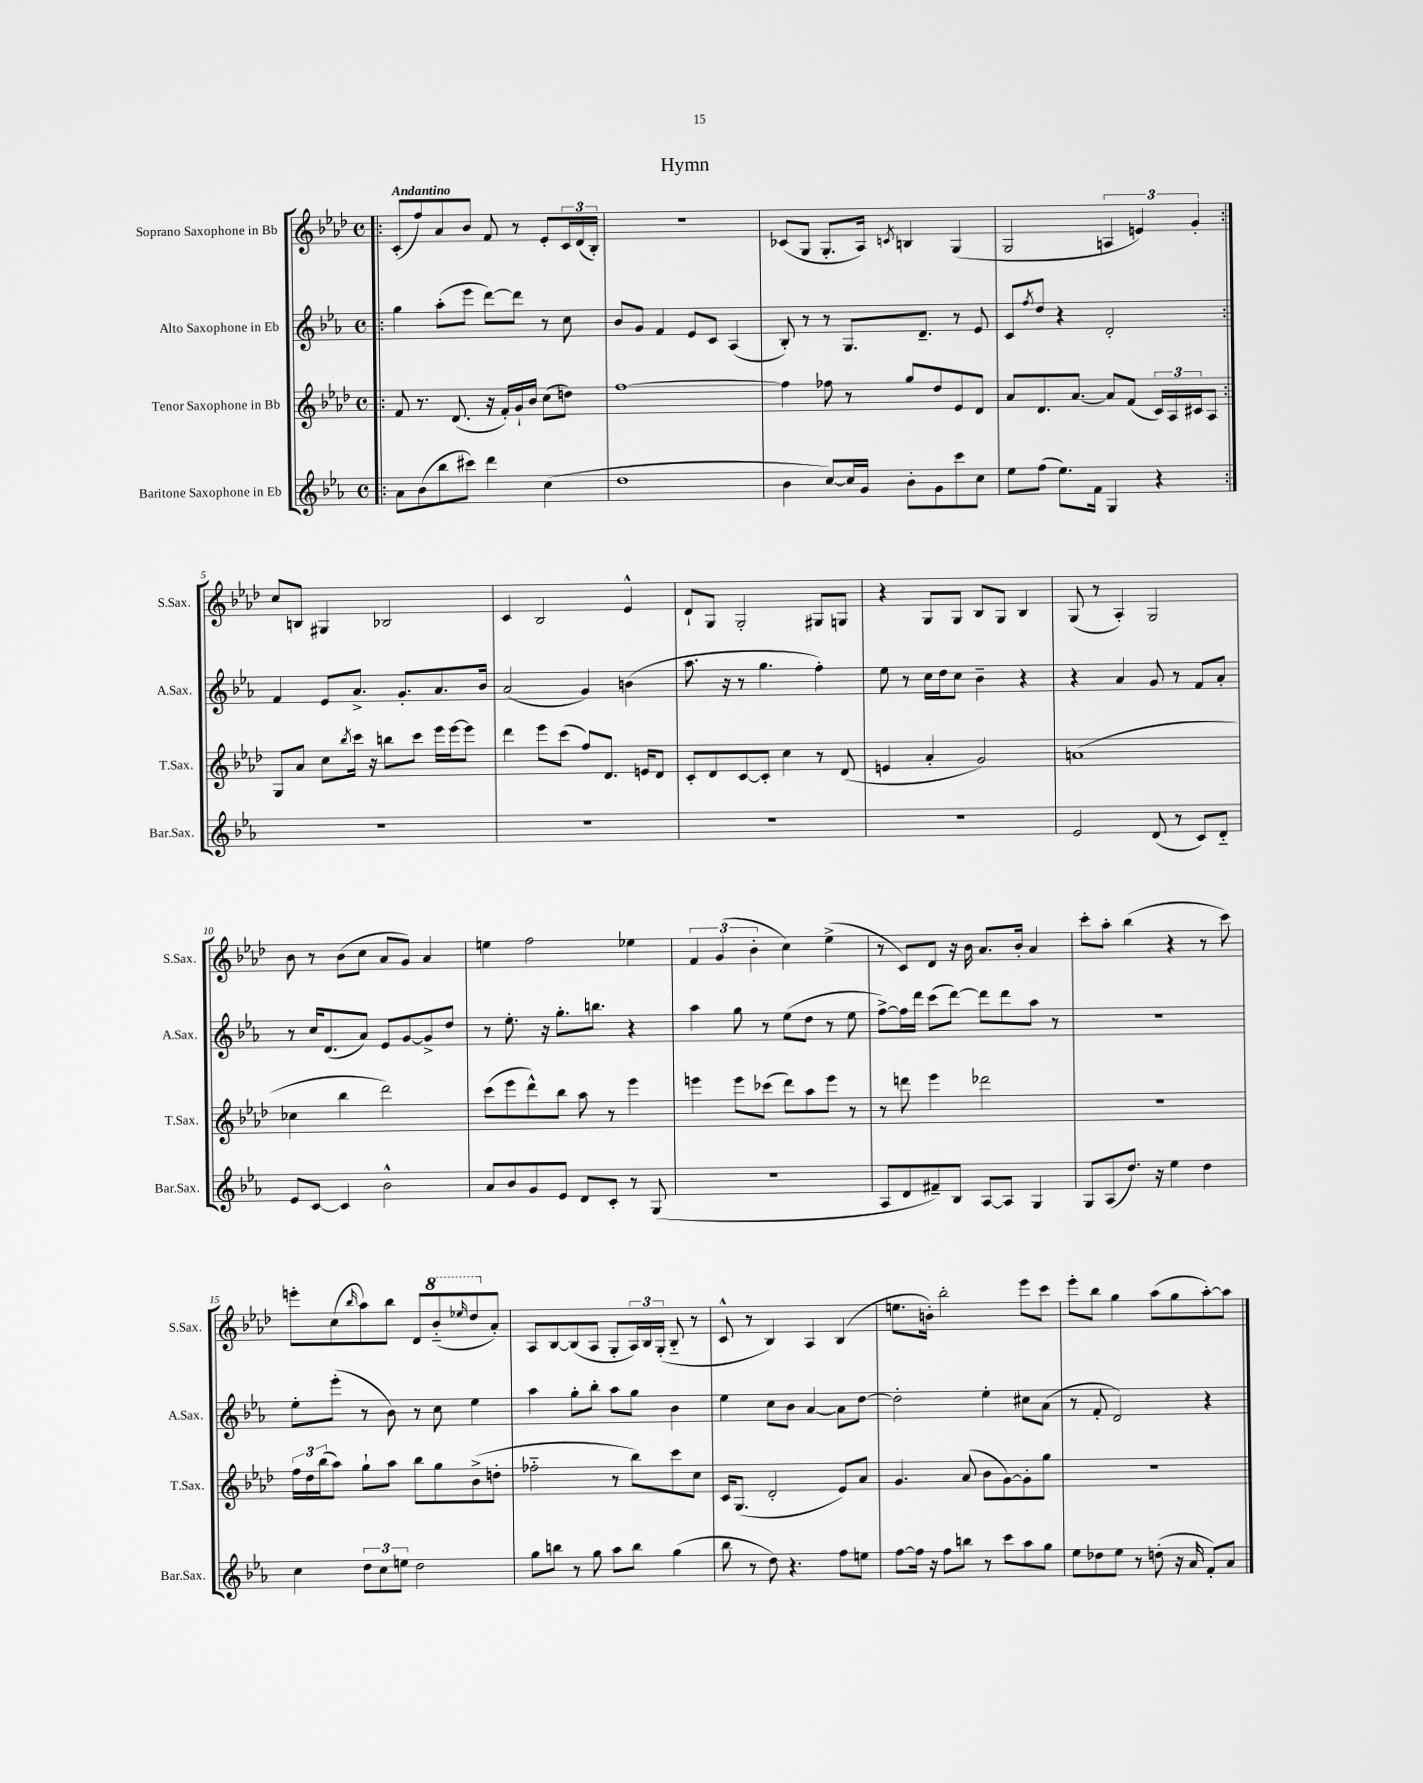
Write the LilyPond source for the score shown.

\header { title = "Hymn" }
<<
\new StaffGroup <<
\new Staff = "s0" \with { instrumentName = "Soprano Saxophone in Bb" shortInstrumentName = "S.Sax." } {
    \clef treble \key aes \major \defaultTimeSignature \time 4/4 \tempo "Andantino"
    \repeat volta 2 { \bar ".|:" c'8-.( f''8) aes'8 bes'8 f'8 r8 ees'8-. \tuplet 3/2 { c'16 des'16( bes16-.) } |
    R1 |
    ces'8( g8 g8.-. aes16) \acciaccatura { c'8 } b4 g4( |
    g2 \tuplet 3/2 { a4 e'4) g'4-. } | }
    c''8 b8 gis4 bes2 |
    c'4 bes2 ees'4-^ |
    des'8-! g8 g2-. gis8 g8 |
    r4 g8 g8 bes8 g8 bes4 |
    g8( r8 aes4-.) g2 |
    bes'8 r8 bes'8( c''8 aes'8 g'8) aes'4 |
    e''4 f''2 ees''4 |
    \tuplet 3/2 { f'4 g'4( bes'4-. } c''4) ees''4->( |
    r8 c'8) des'8 r16 bes'16 aes'8. bes'16-. aes'4 |
    c'''8-. aes''8-. bes''4( r4 r8 c'''8) |
    e'''8-. c''8( \grace { bes''16 } aes''8) bes''8 des'8 \ottava #1 bes''8-_( \grace { ees'''16 } des'''8 \ottava #0 aes'8-.) |
    aes8 bes8~ bes8( aes8 g8-. \tuplet 3/2 { aes16) bes16 g16-.( } bes8-_ r8 |
    c'8-^ r8 bes4) aes4 bes4( |
    e''8. b'16-.) bes''2-. ees'''8 c'''8 |
    ees'''8-. bes''8 g''4 aes''8( g''8 aes''8~-.) aes''8 \bar "|." |
}
\new Staff = "s1" \with { instrumentName = "Alto Saxophone in Eb" shortInstrumentName = "A.Sax." } {
    \clef treble \key ees \major \defaultTimeSignature \time 4/4
    \repeat volta 2 { \bar ".|:" g''4 aes''8-.( ees'''8 d'''8~) d'''8 r8 c''8 |
    bes'8 g'8 f'4 ees'8 c'8 aes4( |
    bes8-.) r8 r8 g8. d'8.-- r8 ees'8 |
    c'8 \acciaccatura { f''8 } d''8 r4 d'2-. | }
    f'4 ees'8 aes'8.-> g'8.-. aes'8. bes'16 |
    aes'2( g'4) b'4( |
    aes''8. r16 r8 g''4. f''4-.) |
    ees''8 r8 c''16 d''16 c''8 bes'4-- r4 |
    r4 aes'4 g'8 r8 f'8 aes'8-. |
    r8 c''16 d'8.( aes'8) ees'8 g'8~ g'8-> d''8 |
    r8 ees''8.-. r16 g''8.-. b''8. r4 |
    aes''4 g''8 r8 ees''8( d''8 r8 ees''8 |
    f''8~->) f''16 d'''16 c'''8( d'''8~) d'''8 d'''8 aes''8 r8 |
    R1 |
    ees''8-. ees'''8-.( r8 bes'8) r8 c''8 ees''4 |
    aes''4 g''8-. bes''8-. aes''8 g''8 bes'4 |
    ees''4 c''8 bes'8 aes'4~ aes'8 d''8~ |
    d''2-. ees''4-. cis''8 aes'8( |
    r8 f'8-. d'2) r4 \bar "|." |
}
\new Staff = "s2" \with { instrumentName = "Tenor Saxophone in Bb" shortInstrumentName = "T.Sax." } {
    \clef treble \key aes \major \defaultTimeSignature \time 4/4
    \repeat volta 2 { \bar ".|:" f'8 r8. des'8.( r16 f'16-.) g'16-! bes'16 c''8( d''8) |
    f''1~ |
    f''4 fes''8 r8 g''8 des''8 ees'8 des'8 |
    aes'8 des'8. aes'8.~ aes'8 f'8( \tuplet 3/2 { c'16) aes16 cis'16 } aes8 | }
    g8 aes'8 c''8 \acciaccatura { bes''8 } c'''16 r16 b''8 c'''8 ees'''16 ees'''16~ ees'''8 |
    des'''4 ees'''8 c'''8( f''8) des'8. e'16 des'8 |
    c'8-. des'8 c'8~ c'8-. c''4 r8 des'8( |
    e'4 aes'4-. g'2) |
    a'1( |
    ces''4 bes''4 des'''2) |
    c'''8( ees'''8 des'''8-^) bes''8 aes''8 r8 ees'''4 |
    e'''4 e'''8 ces'''8( des'''8) aes''8 e'''8 r8 |
    r8 d'''8 ees'''4 des'''2 |
    R1 |
    \tuplet 3/2 { f''16 des''16 bes''16( } aes''8) g''8-! aes''8 bes''8 g''8 bes'8->( d''8-. |
    fes''2-_ r8 bes''8) c'''8 c''8 |
    c'16 g8.( des'2-. ees'8) aes'8 |
    g'4. aes'8( bes'8 g'8~) g'8-. g''8 |
    R1 \bar "|." |
}
\new Staff = "s3" \with { instrumentName = "Baritone Saxophone in Eb" shortInstrumentName = "Bar.Sax." } {
    \clef treble \key ees \major \defaultTimeSignature \time 4/4
    \repeat volta 2 { \bar ".|:" aes'8 bes'8( bes''8 cis'''8) d'''4 c''4( |
    d''1 |
    bes'4 c''8~) c''16 g'16 bes'8-. g'8 c'''8 c''8 |
    ees''8 f''8( ees''8.) f'16 g4 r4 | }
    r1 |
    R1 |
    R1 |
    R1 |
    ees'2 d'8( r8 c'8) d'8-_ |
    ees'8 c'8~ c'4 bes'2-^ |
    aes'8 bes'8 g'8 ees'8 d'8 c'8-. r8 g8( |
    R1 |
    aes8 d'8 fis'8--) bes8 aes8~ aes8 g4 |
    g8 aes8( d''8.) r16 ees''4 d''4 |
    c''4 \tuplet 3/2 { d''8 c''8 e''8 } d''2 |
    g''8 b''8 r8 g''8 aes''8 b''8 g''4( |
    bes''8 r8 d''8) r4. f''8 e''8 |
    f''8~ f''16 r16 f''8 b''8 r8 c'''8 aes''8 g''8 |
    ees''8 des''8 ees''8 r8 d''8-.( r16 aes'16 f'8-.) aes'8 \bar "|." |
}
>>
>>
